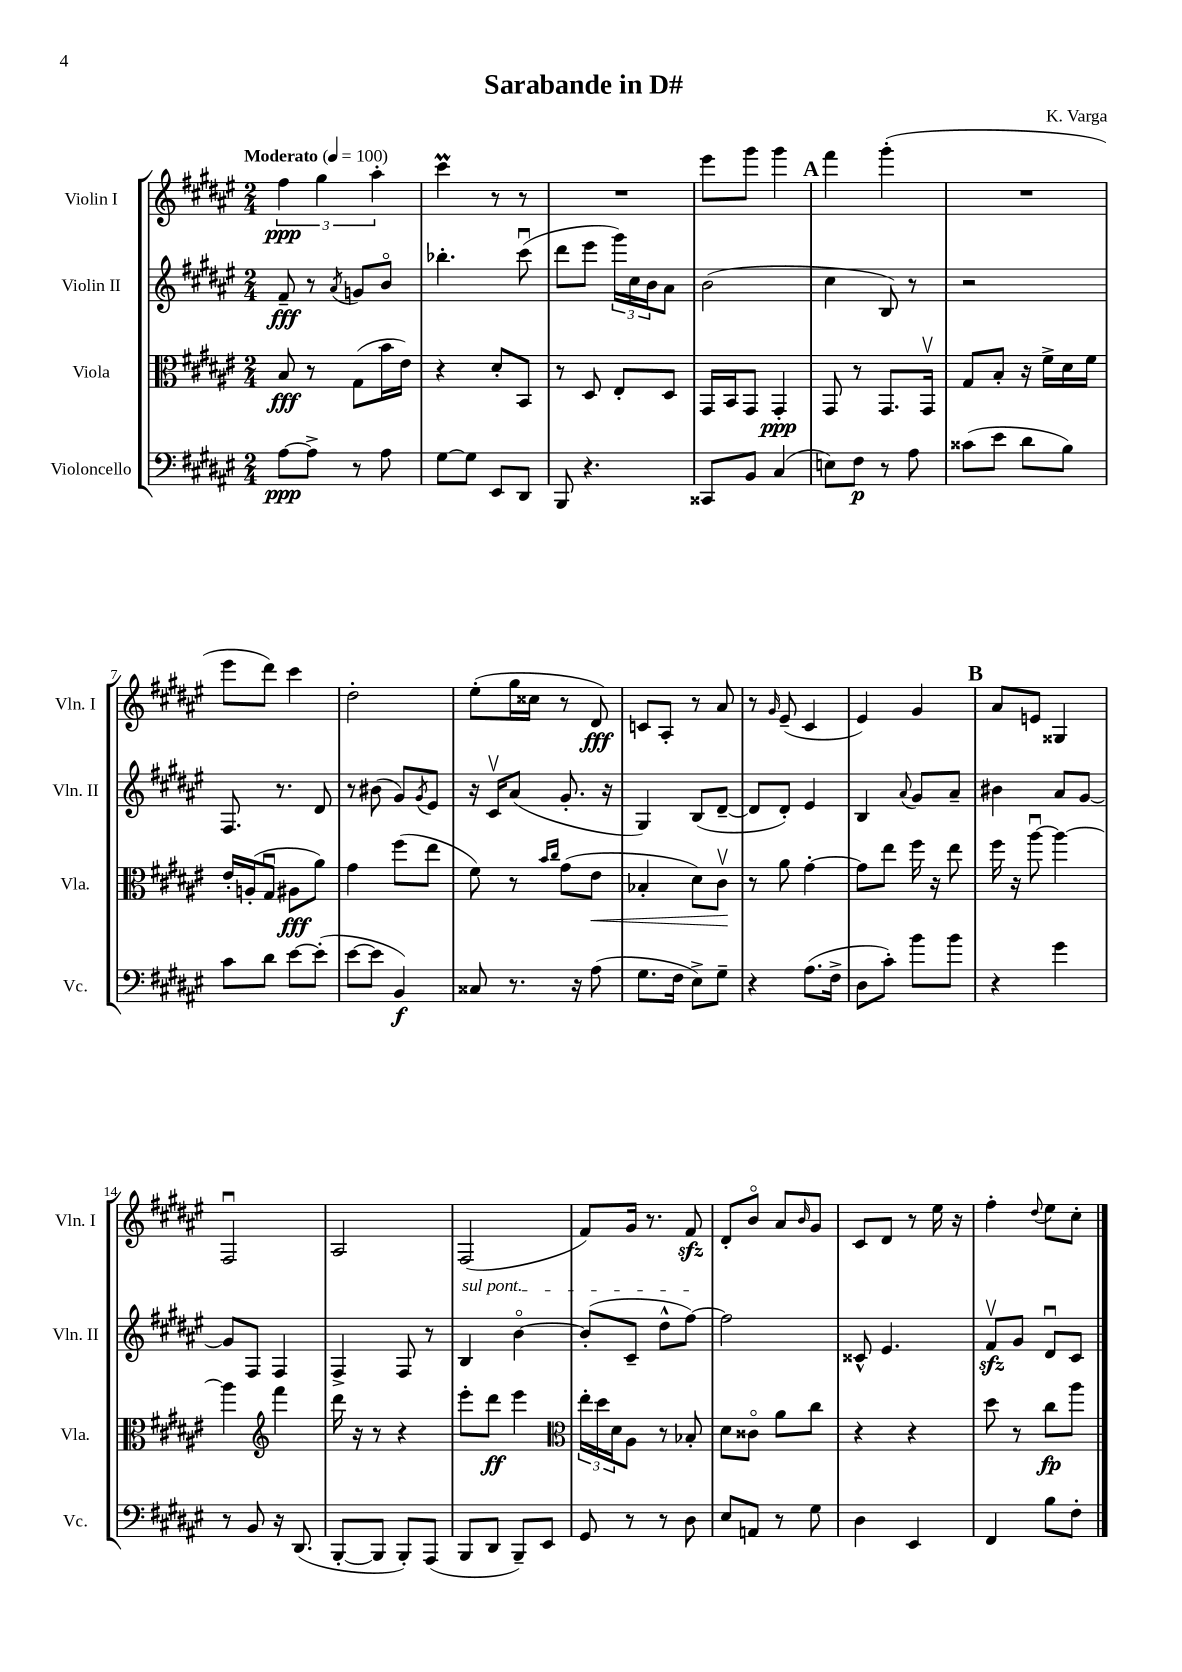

**kern	**kern	**kern	**kern
*staff4	*staff3	*staff2	*staff1
*clefF4	*clefC3	*clefG2	*clefG2
*k[f#c#g#d#a#e#]	*k[f#c#g#d#a#e#]	*k[f#c#g#d#a#e#]	*k[f#c#g#d#a#e#]
*M2/4	*M2/4	*M2/4	*M2/4
*MM100	*MM100	*MM100	*MM100
[8A#	8B	8f#~	6ff#
8A#^]	8r	8r	.
.	.	.	6gg#
.	.	8qa#	.
8r	(8G#	8g	.
.	.	.	6aa#'
8A#	16b	8bo	.
.	16e#)	.	.
=	=	=	=
[8G#	4r	4.bb-'	4ccc#
8G#]	.	.	.
8EE#	8d#'	.	8r
8DD#	8BB	(8ccc#u	8r
=	=	=	=
8BBB	8r	8ddd#	2r
4.r	8D#	8eee#	.
.	8E#'	24ggg#)	.
.	.	24cc#	.
.	.	24b	.
.	8D#	8a#	.
=	=	=	=
8CC##	16GG#	(2b	8eee#
.	16BB	.	.
8BB	8GG#	.	8ggg#
(4C#	4GG#'	.	4ggg#
=	=	=	=
8E)	8GG#	4cc#	4fff#
8F#	8r	.	.
8r	8.GG#	8B)	(4ggg#'
8A#	.	8r	.
.	16GG#v	.	.
=	=	=	=
(8c##	8G#	2r	2r
8e#	8B'	.	.
8d#	16r	.	.
.	16f#^	.	.
8B)	16d#	.	.
.	16f#	.	.
=	=	=	=
8c#	16e#'	8.F#	8eee#
.	(16A'	.	.
8d#	8G#u	.	8ddd#)
.	.	8.r	.
[8e#	8A#	.	4ccc#
(8e#']	8a#)	8d#	.
=	=	=	=
[8e#	4g#	8r	2dd#'
8e#]	.	(8b#	.
4BB)	(8ff#	8g#)	.
.	.	8qg#	.
.	8ee#	8e#	.
=	=	=	=
8C##	8f#)	16r	(8ee#'
.	.	16c#v	.
8.r	8r	(8a#	16gg#
.	.	.	16cc##
.	16qqb	.	.
.	16qqcc#	.	.
.	(8g#	8.g#'	8r
16r	.	.	.
(8A#	8e#	.	8d#)
.	.	16r	.
=	=	=	=
8.G#	4B-'	4G#)	8c
.	.	.	8A#'
16F#	.	.	.
8E#^)	8d#)	(8B	8r
8G#~	8c#v	[8d#~	8a#
=	=	=	=
4r	8r	8d#]	8r
.	.	.	16qqg#
.	8a#	8d#')	(8e#~
(8.A#	[4g#'	4e#	4c#
16F#^	.	.	.
=	=	=	=
8D#	8g#]	4B	4e#)
8c#')	8ee#	.	.
.	.	8qqa#	.
8b	16ff#	8g#	4g#
.	16r	.	.
8b	8ee#	8a#~	.
=	=	=	=
4r	16ff#	4b#	8a#
.	16r	.	.
.	[8aa#u	.	8e
4g#	4aa#_	8a#	4G##
.	.	[8g#	.
=	=	=	=
8r	4aa#]	8g#]	2F#u
8BB	.	8F#	.
*	*clefG2	*	*
16r	4fff#	4F#	.
(8.DD#	.	.	.
=	=	=	=
[8BBB'	16ddd#	4F#^	2A#
.	16r	.	.
8BBB]	8r	.	.
8BBB')	4r	8F#	.
(8AAA#	.	8r	.
=	=	=	=
8BBB	8eee#'	4B	(2F#
8DD#	8ddd#	.	.
8BBB~)	4eee#	[4bo	.
8EE#	.	.	.
=	=	=	=
*	*clefC3	*	*
8GG#	24ee#'	(8b']	8f#)
.	24dd#	.	.
.	24d#	.	.
8r	8A#	8c#~	16g#
.	.	.	8.r
8r	8r	8dd#^^	.
8D#	8B-'	[8ff#)	8f#
=	=	=	=
8E#	8d#	2ff#]	8d#'
8AA	8c##o	.	8bo
8r	8a#	.	8a#
.	.	.	16qqb
8G#	8cc#	.	8g#
=	=	=	=
4D#	4r	8c##^^	8c#
.	.	4.e#	8d#
4EE#	4r	.	8r
.	.	.	16ee#
.	.	.	16r
=	=	=	=
4FF#	8dd#	8f#v	4ff#'
.	8r	8g#	.
.	.	.	8qqdd#
8B	8cc#	8d#u	8ee#
8F#'	8aa#	8c#	8cc#'
==	==	==	==
*-	*-	*-	*-
